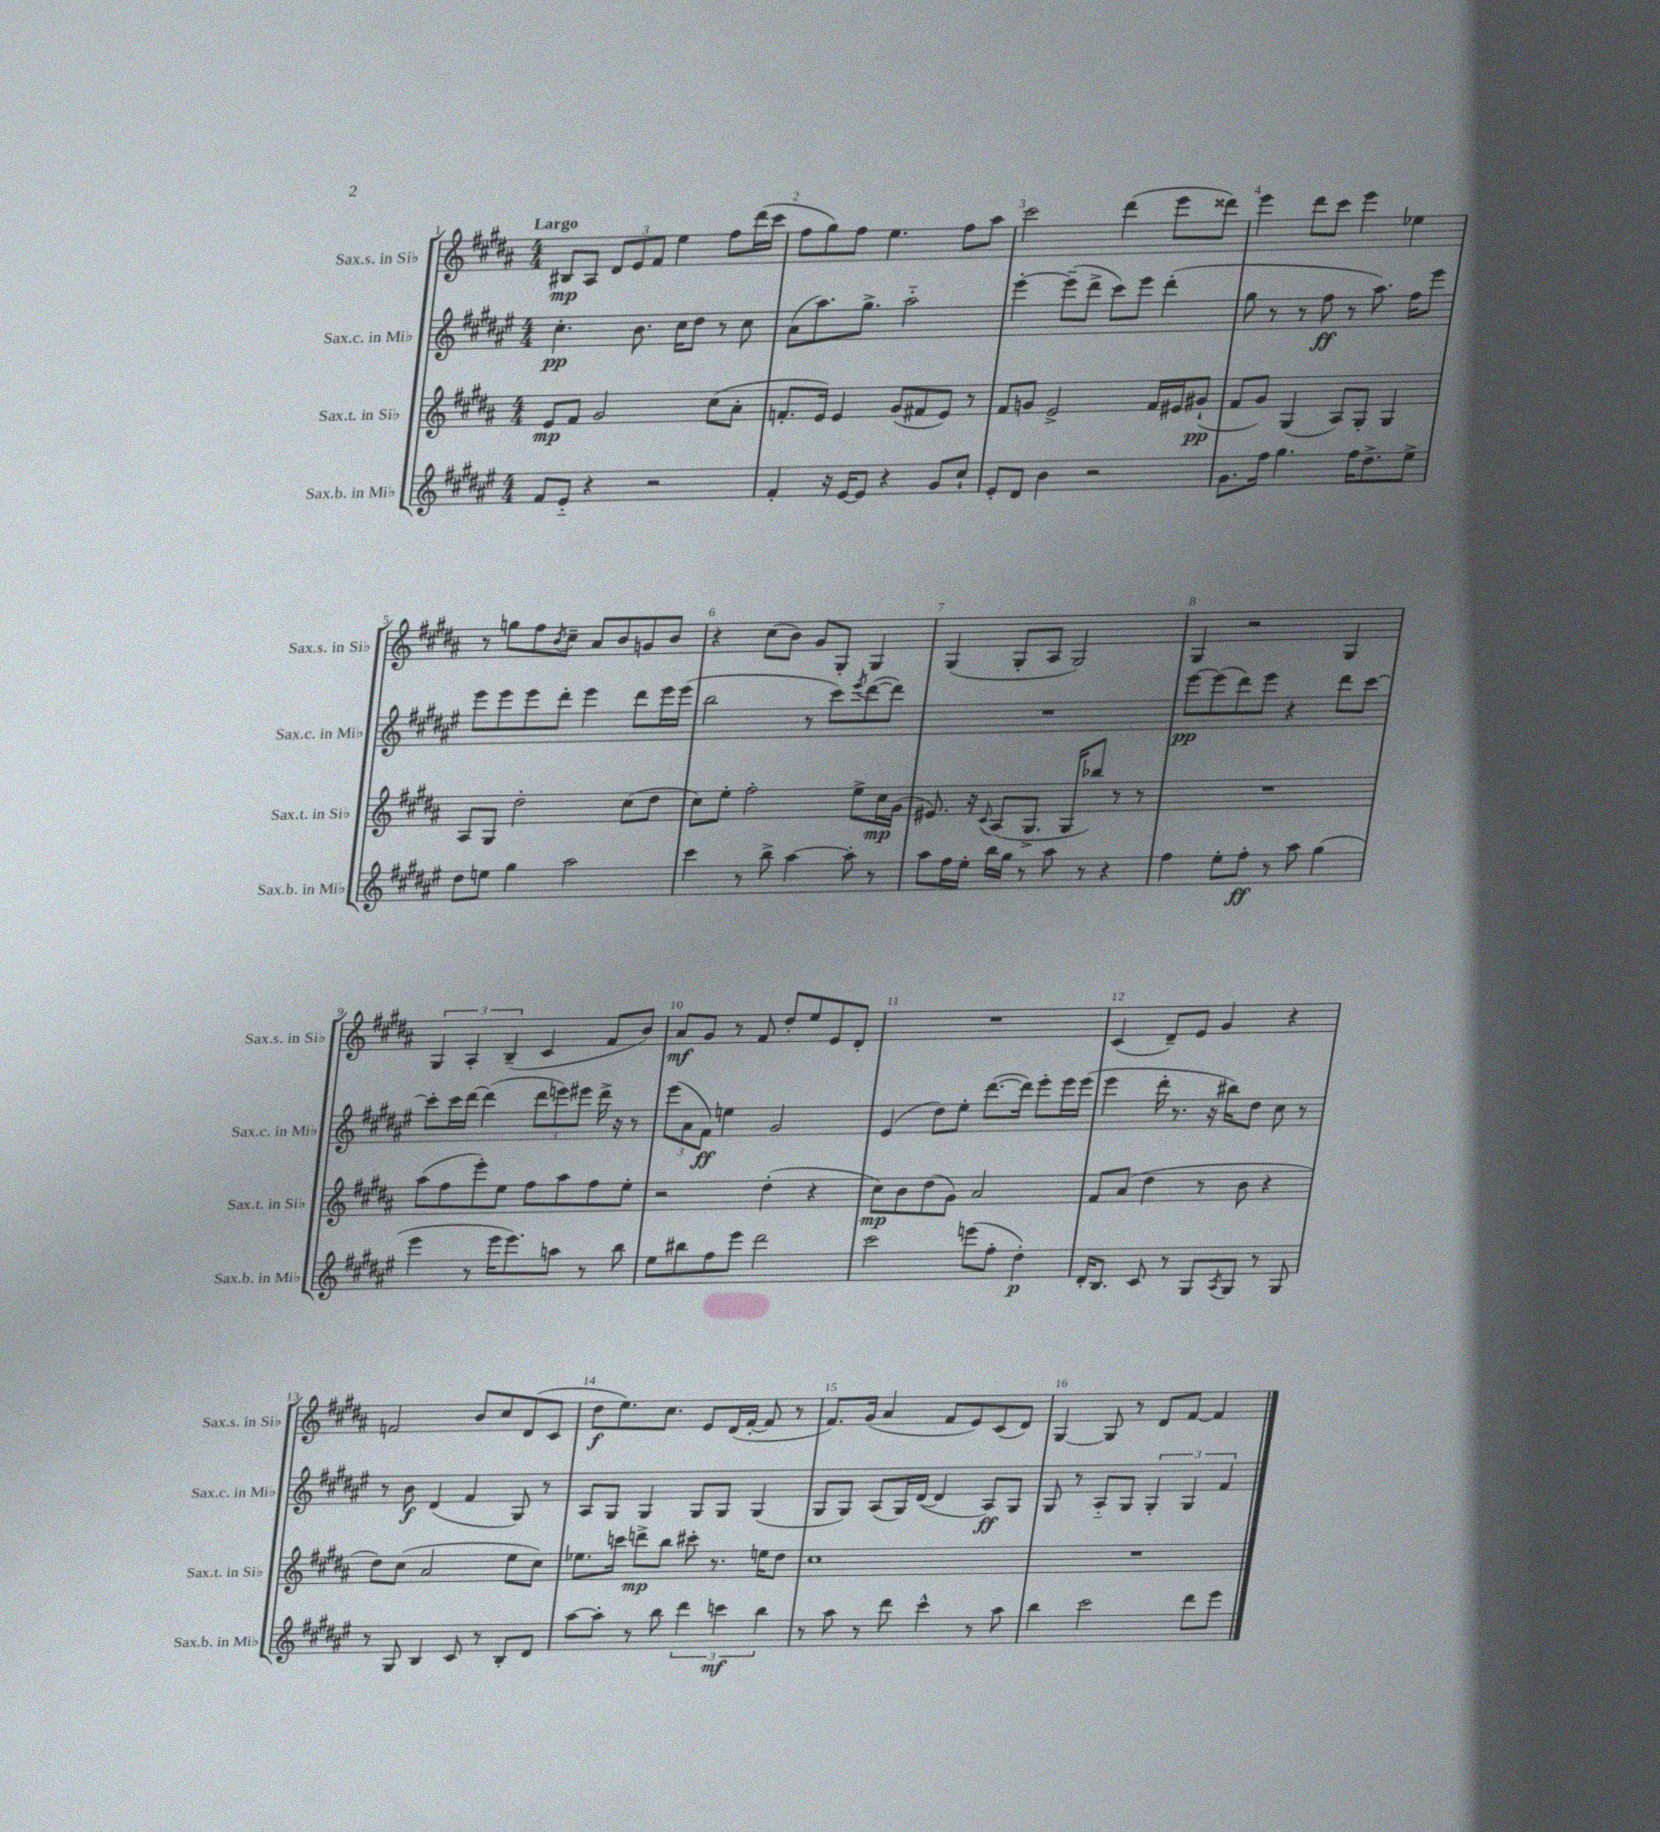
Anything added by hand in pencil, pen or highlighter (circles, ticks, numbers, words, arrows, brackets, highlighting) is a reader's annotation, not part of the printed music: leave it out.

**kern	**dynam	**kern	**dynam	**kern	**dynam	**kern	**dynam
*part4	*part4	*part3	*part3	*part2	*part2	*part1	*part1
*staff4	*staff4	*staff3	*staff3	*staff2	*staff2	*staff1	*staff1
*I"Sax.b. in Mi♭	*	*I"Sax.t. in Si♭	*	*I"Sax.c. in Mi♭	*	*I"Sax.s. in Si♭	*
*I'Sax.b. in Mi♭	*	*I'Sax.t. in Si♭	*	*I'Sax.c. in Mi♭	*	*I'Sax.s. in Si♭	*
*clefG2	*	*clefG2	*	*clefG2	*	*clefG2	*
*k[f#c#g#d#a#e#]	*	*k[f#c#g#d#a#]	*	*k[f#c#g#d#a#e#]	*	*k[f#c#g#d#a#]	*
*M4/4	*	*M4/4	*	*M4/4	*	*M4/4	*
=1	=1	=1	=1	=1	=1	=1	=1
!	!	!	!	!	!	!LO:TX:a:B:t=Largo	!
8f#/L	.	8e/L	mp	4.cc#'\	pp	8B#X/L	mp
8e#/J	.	8f#/J	.	.	.	8A#/J	.
4r	.	2g#/	.	.	.	12d#/L	.
.	.	.	.	.	.	12e/	.
.	.	.	.	8.b\	.	.	.
.	.	.	.	.	.	12f#/J	.
2r	.	.	.	.	.	4ee\	.
.	.	.	.	16cc#\KL	.	.	.
.	.	.	.	8dd#\J	.	.	.
.	.	(8cc#\L	.	8r	.	8ff#\L	.
.	.	8a#'\J	.	8cc#\	.	(16ddd#\L	.
.	.	.	.	.	.	16ccc#\JJ	.
=2	=2	=2	=2	=2	=2	=2	=2
4f#'/	.	8.fn'/L	.	(8a#\L	.	8ff#\L	.
.	.	.	.	8.aa#\)	.	8gg#\)	.
.	.	16e/Jk)	.	.	.	.	.
16r	.	4e/	.	.	.	8ff#\J	.
[16e#/KL	.	.	.	8.gg#^\J	.	.	.
8e#/J]	.	.	.	.	.	4.ee\	.
4r	.	(8g#/L	.	2aa#\	.	.	.
.	.	8f#X/	.	.	.	.	.
8g#/L	.	8e/J)	.	.	.	8ff#\L	.
8cc#`/J	.	8r	.	.	.	8aa#\J	.
=3	=3	=3	=3	=3	=3	=3	=3
8e#'/L	.	8f#/L	.	[4eee#'\	.	2ccc#\	.
8d#/J	.	8gn/J	.	.	.	.	.
4b\	.	2e^/	.	(8eee#~\L]	.	.	.
.	.	.	.	8ddd#^\J	.	.	.
2r	.	.	.	8ccc#\L)	.	(4ddd#\	.
.	.	.	.	8eee#\J	.	.	.
.	.	16f#/LL	.	(4ddd#'\	.	8eee\L	.
.	.	16e#X/J	.	.	.	.	.
.	.	(8g#X`/J	pp	.	.	8ddd##X\J)	.
=4	=4	=4	=4	=4	=4	=4	=4
8.g#\L	.	8f#/L	.	8gg#\	.	4eee\	.
.	.	8g#/J)	.	8r	.	.	.
16ff#\Jk	.	.	.	.	.	.	.
4.gg#\	.	(4G#/	.	8r	.	8ddd#\L	.
.	.	.	.	8ff#\	ff	8ccc#\J	.
.	.	8A#/L)	.	8r	.	4eee\	.
16ff#\KL	.	8G#'/J	.	8.aa#\)	.	.	.
8.dd#^\	.	.	.	.	.	.	.
.	.	4G#/	.	.	.	4ee-X\	.
.	.	.	.	16ff#\KL	.	.	.
8ee#^\J	.	.	.	8eee#\J	.	.	.
!!LO:LB:g=z
=5	=5	=5	=5	=5	=5	=5	=5
8dd#\L	.	8A#/L	.	8eee#\L	.	8r	.
8een\J	.	8G#/J	.	8eee#\	.	8ggn\L	.
4gg#\	.	2dd#'\	.	8eee#\	.	8ff#\	.
.	.	.	.	.	.	8qb/	.
.	.	.	.	8ddd#'\J	.	8cc#~\J	.
2aa#\	.	.	.	4eee#\	.	8a#/L	.
.	.	.	.	.	.	8b/	.
.	.	(8cc#\L	.	8ddd#\L	.	8gn/	.
.	.	8dd#\J	.	16eee#\L	.	8b/J	.
.	.	.	.	(16eee#\JJ	.	.	.
=6	=6	=6	=6	=6	=6	=6	=6
4ccc#\	.	8cc#\L)	.	2bb\	.	4r	.
.	.	8ee'\J	.	.	.	.	.
8r	.	2ff#'\	.	.	.	(8cc#\L	.
8bb^\	.	.	.	.	.	8b\J)	.
[4aa#\	.	.	.	8r	.	8g#/L	.
.	.	.	.	8ccc#\L)	.	8G#'/J	.
.	.	.	.	8qeee#/	.	.	.
8aa#'\]	.	8ee^\L	.	([8ddd#\	.	4G#/	.
8r	.	16cc#\L	mp	8ddd#\J])	.	.	.
.	.	(16g#\JJ	.	.	.	.	.
=7	=7	=7	=7	=7	=7	=7	=7
8aa#\L	.	8.e#X/)	.	1r	.	(4G#/	.
16ff#\L	.	.	.	.	.	.	.
16ee#'\JJ	.	16r	.	.	.	.	.
.	.	8qqc#/	.	.	.	.	.
16bb\LL	.	(8A#/L	.	.	.	8G#'/L	.
16gg#\JJ	.	.	.	.	.	.	.
8r	.	8.G#^/J	.	.	.	8A#/J	.
8aa#\	.	.	.	.	.	2G#/)	.
.	.	16G#/KL	.	.	.	.	.
8r	.	8bb-X/J)	.	.	.	.	.
4r	.	8r	.	.	.	.	.
.	.	8r	.	.	.	.	.
=8	=8	=8	=8	=8	=8	=8	=8
4ff#\	.	1r	.	[8eee#\L	pp	4G#/	.
.	.	.	.	(8eee#\]	.	.	.
8ee#'\L	.	.	.	8ddd#\)	.	2r	.
8ff#'\J	ff	.	.	8eee#\J	.	.	.
8r	.	.	.	4r	.	.	.
8aa#\	.	.	.	.	.	.	.
(4gg#\	.	.	.	8ddd#\L	.	4G#/	.
.	.	.	.	[8ccc#\J	.	.	.
!!LO:LB:g=z
=9	=9	=9	=9	=9	=9	=9	=9
4eee#\	.	(8aa#\L	.	8ccc#'\L]	.	6G#/	.
.	.	8ff#\	.	16ccc#\L	.	.	.
.	.	.	.	.	.	6A#'/	.
.	.	.	.	[16ddd#\JJ	.	.	.
8r	.	8eee'\)	.	(4ddd#\]	.	.	.
.	.	.	.	.	.	(6B~/	.
16eee#\KL	.	8ee\J	.	.	.	.	.
8.eee#\)	.	.	.	.	.	.	.
.	.	8ff#\L	.	12ddd#\L	.	4c#/	.
.	.	.	.	12eeen\)	.	.	.
8aan\J	.	8aa#\	.	.	.	.	.
.	.	.	.	12eee#X\J	.	.	.
8r	.	8ff#\	.	16ddd#^\	.	8f#/L	.
.	.	.	.	16r	.	.	.
8bb\	.	8ee'\J	.	8r	.	8b/J)	.
=10	=10	=10	=10	=10	=10	=10	=10
8ee#\L	.	2r	.	(12eee#\L	.	8a#/L	mf
.	.	.	.	12a#\	.	.	.
8bb#X\	.	.	.	.	.	8g#/J	.
.	.	.	.	12f#\J)	ff	.	.
8ff#\	.	.	.	4een\	.	8r	.
8eee#\J	.	.	.	.	.	8f#/	.
2ddd#\	.	(4dd#'\	.	2g#/	.	8dd#'/L	.
.	.	.	.	.	.	8ee/	.
.	.	4r	.	.	.	8e/	.
.	.	.	.	.	.	8d#'/J	.
=11	=11	=11	=11	=11	=11	=11	=11
2ccc#\	.	8cc#\L)	mp	(4e#/	.	1r	.
.	.	8b\	.	.	.	.	.
.	.	(8dd#\	.	8dd#\L)	.	.	.
.	.	8g#\J)	.	8ee#'\J	.	.	.
(8eeen\L	.	2a#/	.	([8.ddd#\L	.	.	.
8ff#'\J	.	.	.	.	.	.	.
.	.	.	.	16ddd#\Jk])	.	.	.
4dd#'\)	p	.	.	8eee#'\L	.	.	.
.	.	.	.	16eee#\L	.	.	.
.	.	.	.	(16eee#\JJ	.	.	.
=12	=12	=12	=12	=12	=12	=12	=12
16d#'/KL	.	8f#/L	.	4eee#\	.	(4c#/	.
8.B/J	.	.	.	.	.	.	.
.	.	(8a#/J	.	.	.	.	.
8c#/	.	4dd#\	.	16ddd#'\	.	8d#~/L)	.
.	.	.	.	8.r	.	.	.
8r	.	.	.	.	.	8e/J	.
8G#/L	.	8r	.	16r	.	4g#/	.
.	.	.	.	16bb#X\KL)	.	.	.
8qA#/	.	.	.	.	.	.	.
8G#/J	.	8b\	.	8dd#\J	.	.	.
8r	.	4r	.	8cc#\	.	4r	.
8G#/	.	.	.	8r	.	.	.
!!LO:LB:g=z
=13	=13	=13	=13	=13	=13	=13	=13
8r	.	8dd#\L)	.	8r	.	2fn/	.
8G#/	.	(8cc#\J	.	8b\	f	.	.
4B/	.	2a#/	.	(4d#/	.	.	.
8c#/	.	.	.	4f#/	.	8b/L	.
8r	.	.	.	.	.	8cc#/	.
8B'/L	.	8ee\L	.	8G#/)	.	(8d#/	.
8d#/J	.	8cc#\J)	.	8r	.	8c#/J	.
=14	=14	=14	=14	=14	=14	=14	=14
[8aa#\L	.	8.ee-X\L	.	8A#/L	.	8dd#\L	f
8aa#'\J]	.	.	.	8G#/J	.	8.ee\)	.
.	.	16cccn\Jk	.	.	.	.	.
8r	.	8dddn^\L	mp	4G#/	.	.	.
.	.	.	.	.	.	8.cc#\J	.
8bb\	.	8bb\J	.	.	.	.	.
6ddd#\	.	8ccc#X'\	.	8G#/L	.	8e/L	.
.	.	8.r	.	8G#/J	.	(16d#/L	.
6cccn\	mf	.	.	.	.	.	.
.	.	.	.	.	.	[16f#'/JJ	.
.	.	.	.	(4G#/	.	8f#/]	.
.	.	16een\KL	.	.	.	.	.
6bb\	.	.	.	.	.	.	.
.	.	8dd#\J	.	.	.	8r	.
=15	=15	=15	=15	=15	=15	=15	=15
8r	.	1cc#	.	8G#/L	.	8.f#/L)	.
8aa#\	.	.	.	8G#/J)	.	.	.
.	.	.	.	.	.	(16g#/Jk	.
8r	.	.	.	(8A#/L	.	4a#/	.
8ddd#\	.	.	.	16G#/L)	.	.	.
.	.	.	.	([16d#/JJ	.	.	.
4ccc#^^\	.	.	.	4d#/]	.	8f#/L	.
.	.	.	.	.	.	8e/)	.
8r	.	.	.	8A#/L)	ff	(8c#/	.
8aa#\	.	.	.	8G#/J	.	8d#/J)	.
=16	=16	=16	=16	=16	=16	=16	=16
4bb\	.	1r	.	8G#/	.	[4G#/	.
.	.	.	.	8r	.	.	.
2ccc#\	.	.	.	8A#/L	.	8G#/]	.
.	.	.	.	8G#/J	.	8r	.
.	.	.	.	6G#'/	.	8d#/L	.
.	.	.	.	.	.	[8f#/J	.
.	.	.	.	6G#/	.	.	.
8ddd#\L	.	.	.	.	.	4f#/]	.
.	.	.	.	6f#/	.	.	.
8eee#\J	.	.	.	.	.	.	.
==	==	==	==	==	==	==	==
*-	*-	*-	*-	*-	*-	*-	*-
